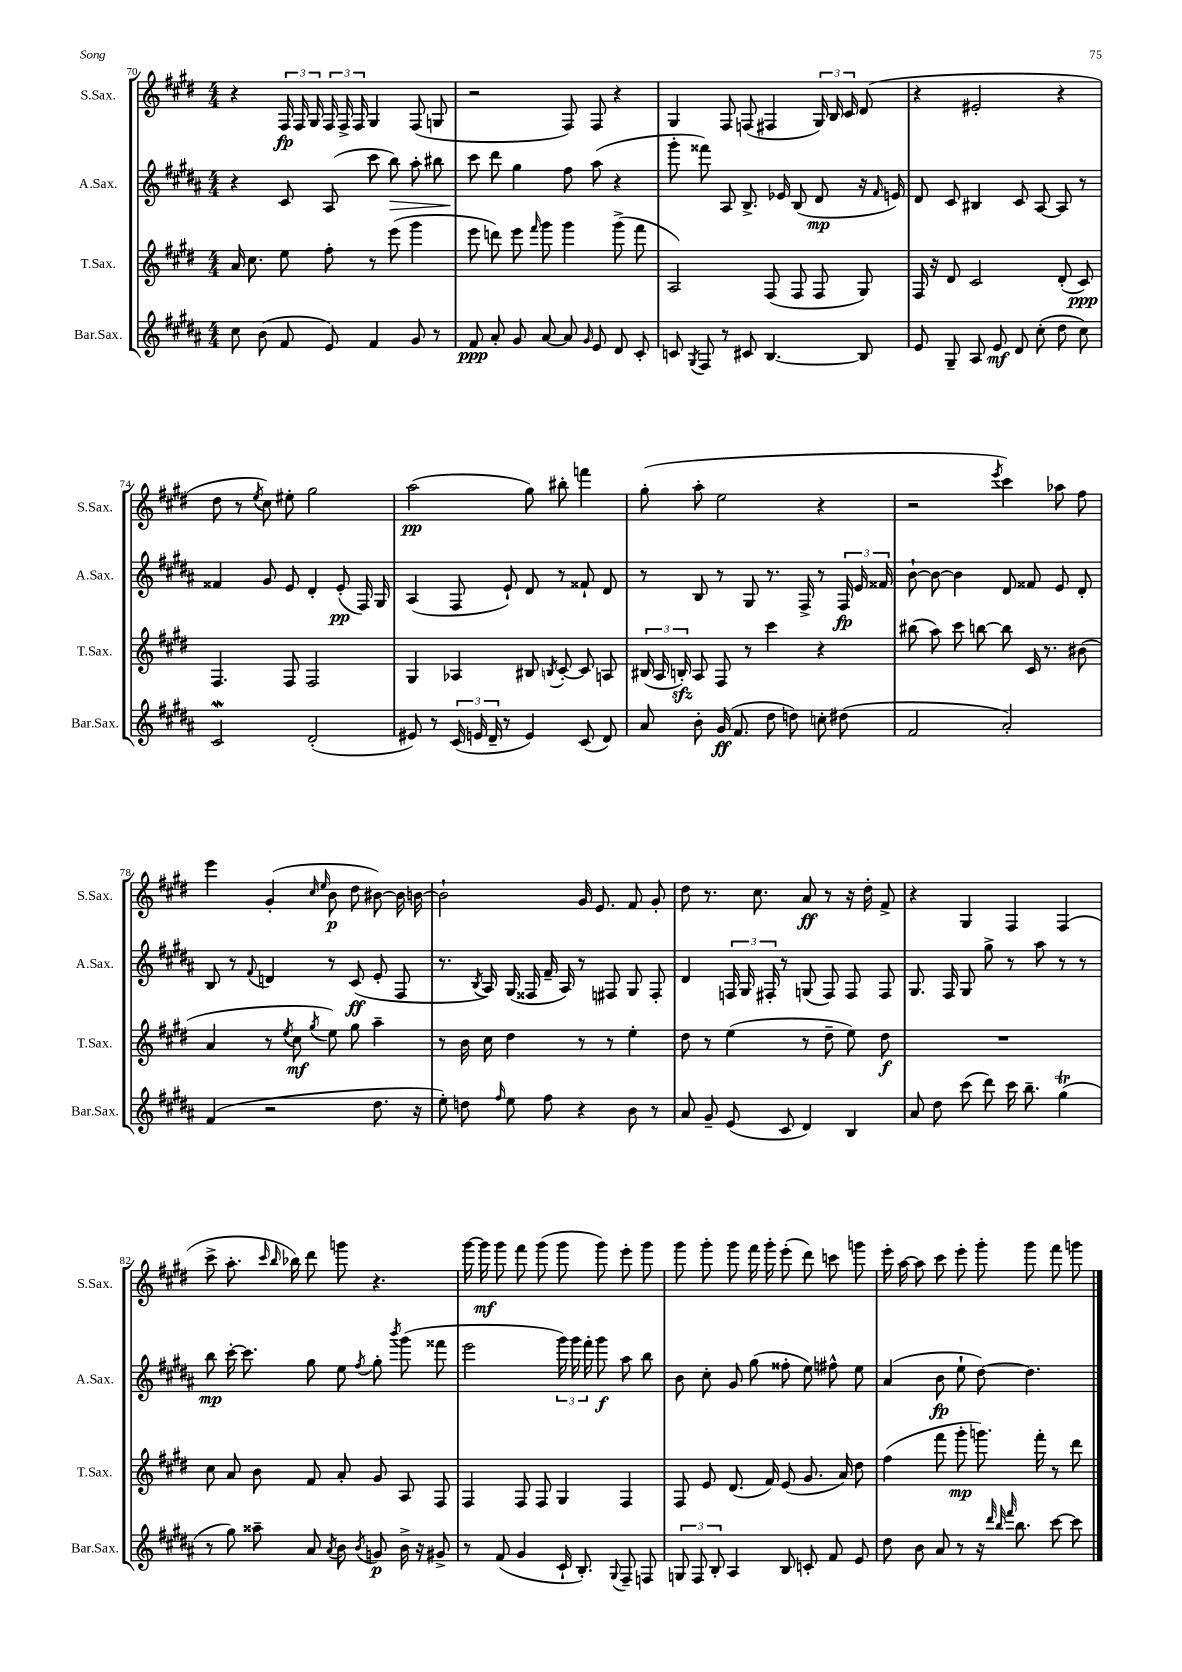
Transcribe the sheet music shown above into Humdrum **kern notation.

**kern	**dynam	**kern	**dynam	**kern	**dynam	**kern	**dynam
*part4	*part4	*part3	*part3	*part2	*part2	*part1	*part1
*staff4	*staff4	*staff3	*staff3	*staff2	*staff2	*staff1	*staff1
*I"Bar.Sax.	*	*I"T.Sax.	*	*I"A.Sax.	*	*I"S.Sax.	*
*I'Bar.Sax.	*	*I'T.Sax.	*	*I'A.Sax.	*	*I'S.Sax.	*
*clefG2	*	*clefG2	*	*clefG2	*	*clefG2	*
*k[f#c#g#d#a#]	*	*k[f#c#g#d#]	*	*k[f#c#g#d#a#]	*	*k[f#c#g#d#]	*
*M4/4	*	*M4/4	*	*M4/4	*	*M4/4	*
=70	=70	=70	=70	=70	=70	=70	=70
8cc#\	.	16a/	.	4r	.	4r	.
.	.	8.cc#\	.	.	.	.	.
(8b\	.	.	.	.	.	.	.
8f#/	.	8ee\	.	8c#/	.	24F#/	fp
.	.	.	.	.	.	24F#/	.
.	.	.	.	.	.	24G#/	.
8e/)	.	8ff#'\	.	(8A#/	.	24F#/	.
.	.	.	.	.	.	24F#^/	.
.	.	.	.	.	.	24F#/	.
4f#/	.	8r	.	8ccc#\	.	4G#/	.
!	!	!	!	!	!LO:HP:b	!	!
.	.	(8eee\	.	8bb\)	>	.	.
8g#/	.	4ggg#\	.	8aa#'\	.	(8F#/	.
8r	.	.	.	8bb#X\	.	8Gn/	.
=71	=71	=71	=71	=71	=71	=71	=71
8f#/	ppp	8eee\	.	8ccc#\	.	2r	.
8a#'/	.	8dddn\)	.	8ddd#\	]	.	.
8g#/	.	8eee\	.	4gg#\	.	.	.
.	.	16qqfff#/	.	.	.	.	.
[8a#/	.	8ggg#\	.	.	.	.	.
8a#/]	.	4ggg#\	.	8ff#\	.	8F#/)	.
16qqg#/	.	.	.	.	.	.	.
8e/	.	.	.	(8aa#\	.	8F#/	.
8d#/	.	(8ggg#^\	.	4r	.	4r	.
8c#'/	.	8fff#\	.	.	.	.	.
=72	=72	=72	=72	=72	=72	=72	=72
8cn/	.	2A/)	.	8ggg#'\	.	4G#/	.
8qG#/	.	.	.	.	.	.	.
8F#/	.	.	.	8fff##X\)	.	.	.
8r	.	.	.	8A#/	.	8F#/	.
8c#X/	.	.	.	8.B^/	.	(8Fn/	.
[4.B/	.	(8F#/	.	.	.	4F#X/	.
.	.	.	.	16e-X/	.	.	.
.	.	8F#/	.	(8B/	.	.	.
.	.	8F#/	.	8d#/	mp	24G#/)	.
.	.	.	.	.	.	24B/	.
.	.	.	.	.	.	24c#/	.
8B/]	.	8G#/)	.	16r	.	(8d#/	.
.	.	.	.	16qqf#/	.	.	.
.	.	.	.	16en/)	.	.	.
=73	=73	=73	=73	=73	=73	=73	=73
8e/	.	16F#/	.	8d#/	.	4r	.
.	.	16r	.	.	.	.	.
8G#~/	.	8d#/	.	8c#/	.	.	.
8A#/	.	2c#/	.	4B#X/	.	2e#X'/	.
8e/	mf	.	.	.	.	.	.
8d#/	.	.	.	8c#/	.	.	.
(8cc#'\	.	.	.	[8A#/	.	.	.
8dd#\	.	(8d#'/	.	8A#/]	.	4r	.
8cc#\)	.	8c#/)	ppp	8r	.	.	.
!!LO:LB:g=z
=74	=74	=74	=74	=74	=74	=74	=74
2c#W/	.	4.F#/	.	4f##X/	.	8dd#\	.
.	.	.	.	.	.	8r	.
.	.	.	.	.	.	8qee/	.
.	.	.	.	8g#/	.	8cc#\)	.
.	.	8F#/	.	8e/	.	8ee#X'\	.
(2d#'/	.	2F#/	.	4d#'/	.	2gg#\	.
.	.	.	.	(8e'/	pp	.	.
.	.	.	.	16F#/)	.	.	.
.	.	.	.	16G#/	.	.	.
=75	=75	=75	=75	=75	=75	=75	=75
8e#X/)	.	4G#/	.	(4A#/	.	(2aa\	pp
8r	.	.	.	.	.	.	.
(24c#/	.	4A-X/	.	8F#/	.	.	.
24en/	.	.	.	.	.	.	.
24d#~/	.	.	.	.	.	.	.
8r	.	.	.	8e`/)	.	.	.
4e/)	.	8B#X/	.	8d#/	.	8gg#\)	.
.	.	8qBn/	.	.	.	.	.
.	.	[8c#'/	.	8r	.	8bb#X'\	.
(8c#/	.	8c#/]	.	8f##X`/	.	4fffn\	.
8d#/)	.	8An/	.	8d#/	.	.	.
=76	=76	=76	=76	=76	=76	=76	=76
8a#/	.	(24B#X/	.	8r	.	(8gg#'\	.
.	.	24A/	.	.	.	.	.
.	.	24Bnzz'/)	.	.	.	.	.
8b'\	.	8A/	.	8B/	.	8aa'\	.
(16g#/	ff	8F#/	.	8r	.	2ee\	.
8.f#/	.	.	.	.	.	.	.
.	.	8r	.	8G#/	.	.	.
8dd#\	.	4ccc#\	.	8.r	.	.	.
8ddn\)	.	.	.	.	.	.	.
.	.	.	.	16F#^/	.	.	.
8ccn'\	.	4r	.	8r	.	4r	.
(8dd#X\	.	.	.	24F#/	fp	.	.
.	.	.	.	24e/	.	.	.
.	.	.	.	24f##X/	.	.	.
=77	=77	=77	=77	=77	=77	=77	=77
2f#/	.	(8bb#X\	.	[8b`\	.	2r	.
.	.	8aa\)	.	8b\_	.	.	.
.	.	8ccc#\	.	4b\]	.	.	.
.	.	[8bbn\	.	.	.	.	.
.	.	.	.	.	.	8qeee/	.
2a#'/)	.	8bb\]	.	8d#/	.	4ccc#\)	.
.	.	16c#/	.	8f##X/	.	.	.
.	.	8.r	.	.	.	.	.
.	.	.	.	8e/	.	8aa-X\	.
.	.	(8b#X\	.	8d#'/	.	8ff#\	.
!!LO:LB:g=z
=78	=78	=78	=78	=78	=78	=78	=78
(4f#/	.	4a/	.	8B/	.	4eee\	.
.	.	.	.	8r	.	.	.
.	.	.	.	8qqf#/	.	.	.
2r	.	8r	.	4dn/	.	(4g#'/	.
.	.	8qee/	.	.	.	.	.
.	.	8cc#\	mf	.	.	.	.
.	.	.	.	.	.	16qqcc#/	.
.	.	8qgg#/	.	.	.	16qqee/	.
.	.	8ee\)	.	8r	.	8b\	p
.	.	8gg#\	.	(8c#/	ff	8dd#\	.
8.dd#\	.	4aa~\	.	8e'/	.	[8b#X\)	.
.	.	.	.	8F#/	.	16b#\]	.
16r	.	.	.	.	.	[16bn\	.
=79	=79	=79	=79	=79	=79	=79	=79
8ee'\)	.	8r	.	8.r	.	2b`\]	.
8ddn\	.	16b\	.	.	.	.	.
.	.	.	.	8qB/	.	.	.
.	.	16cc#\	.	16A#/)	.	.	.
16qqff#/	.	.	.	.	.	.	.
8ee\	.	4dd#\	.	(16G#/	.	.	.
.	.	.	.	16F##X/	.	.	.
8ff#\	.	.	.	16f#~/	.	.	.
.	.	.	.	16A#/)	.	.	.
4r	.	8r	.	8r	.	16g#/	.
.	.	.	.	.	.	8.e/	.
.	.	8r	.	8F#X/	.	.	.
8b\	.	4ee'\	.	8G#/	.	8f#/	.
8r	.	.	.	8F#'/	.	8g#'/	.
=80	=80	=80	=80	=80	=80	=80	=80
8a#/	.	8dd#\	.	4d#/	.	8dd#\	.
8g#~/	.	8r	.	.	.	8.r	.
(8e/	.	(4ee\	.	24Fn/	.	.	.
.	.	.	.	24G#/	.	.	.
.	.	.	.	.	.	8.cc#\	.
.	.	.	.	24F#X'/	.	.	.
8c#/	.	.	.	8r	.	.	.
4d#/)	.	8r	.	(8Gn/	.	8a/	ff
.	.	8dd#~\	.	8F#/)	.	8r	.
4B/	.	8ee\)	.	8F#/	.	16r	.
.	.	.	.	.	.	16dd#'\	.
.	.	8dd#\	f	8F#/	.	8f#^/	.
=81	=81	=81	=81	=81	=81	=81	=81
8a#/	.	1r	.	8.G#/	.	4r	.
8dd#\	.	.	.	.	.	.	.
.	.	.	.	16F#/	.	.	.
(8ccc#\	.	.	.	8G#/	.	4G#/	.
8ddd#\)	.	.	.	8gg#^\	.	.	.
16ccc#\	.	.	.	8r	.	4F#/	.
8.bb~\	.	.	.	.	.	.	.
.	.	.	.	8aa#\	.	.	.
(4gg#T\	.	.	.	8r	.	(4F#/	.
.	.	.	.	8r	.	.	.
!!LO:LB:g=z
=82	=82	=82	=82	=82	=82	=82	=82
8r	.	8cc#\	.	8bb\	mp	8ccc#^\	.
8gg#\)	.	8a/	.	[16ccc#'\	.	8.aa'\	.
.	.	.	.	8.ccc#\]	.	.	.
8aa##X~\	.	8b\	.	.	.	.	.
.	.	.	.	.	.	16qqccc#/	.
.	.	.	.	.	.	16qqbb/	.
.	.	.	.	.	.	16bb-X\)	.
8a#/	.	8f#/	.	8gg#\	.	8ddd#\	.
8qa#/	.	.	.	.	.	.	.
8b\	.	8a'/	.	8ee\	.	8gggn\	.
8qb/	.	.	.	8qff#/	.	.	.
8gn/	p	8g#/	.	8gg#'\	.	4.r	.
.	.	.	.	8qbbb/	.	.	.
16b^\	.	8A/	.	(8ggg#\	.	.	.
16r	.	.	.	.	.	.	.
8g#X^/	.	8F#/	.	8fff##X\	.	.	.
=83	=83	=83	=83	=83	=83	=83	=83
8r	.	4F#/	.	2eee\	.	[16ggg#\	.
.	.	.	.	.	.	16ggg#\]	mf
(8f#/	.	.	.	.	.	8ggg#\	.
4g#/	.	8F#/	.	.	.	8fff#\	.
.	.	8F#/	.	.	.	(8ggg#\	.
16c#`/	.	4G#/	.	24ggg#\)	.	8ggg#\	.
.	.	.	.	24ggg#\	.	.	.
8.B'/)	.	.	.	.	.	.	.
.	.	.	.	24fff#'\	.	.	.
.	.	.	.	8ggg#\	f	8ggg#\)	.
8qqG#/	.	.	.	.	.	.	.
8F#~/	.	4F#/	.	8aa#\	.	8eee'\	.
8Fn/	.	.	.	8bb\	.	8ggg#\	.
=84	=84	=84	=84	=84	=84	=84	=84
12Gn/	.	8F#/	.	8b\	.	8ggg#\	.
12F#/	.	.	.	.	.	.	.
.	.	8e/	.	8cc#'\	.	8ggg#'\	.
12B'/	.	.	.	.	.	.	.
4A#/	.	(8.d#/	.	8g#/	.	8ggg#\	.
.	.	.	.	(8gg#\	.	16fff#\	.
.	.	16f#/)	.	.	.	16ggg#'\	.
8B/	.	(8e/	.	8ff##X'\	.	(8eee'\	.
8cn'/	.	8.g#/	.	8ee\)	.	8ddd#\)	.
8f#/	.	.	.	8ff#X^^\	.	8cccn\	.
.	.	16a/)	.	.	.	.	.
8e/	.	8dd#\	.	8ee\	.	8gggn\	.
=85	=85	=85	=85	=85	=85	=85	=85
8dd#\	.	(4ff#\	.	(4a#/	.	16eee'\	.
.	.	.	.	.	.	[16aa\	.
8b\	.	.	.	.	.	8aa\]	.
8a#/	.	8fff#\	.	8b\	fp	8ccc#\	.
8r	.	8ggg#'\	mp	8ee`\	.	8eee'\	.
16r	.	8.gggn\)	.	[8dd#\)	.	8ggg#'\	.
32qqddd#/	.	.	.	.	.	.	.
32qqbb/	.	.	.	.	.	.	.
32qqfff#/	.	.	.	.	.	.	.
8.bb\	.	.	.	.	.	.	.
.	.	.	.	4.dd#\]	.	8ggg#\	.
.	.	16fff#'\	.	.	.	.	.
[8ccc#\	.	8r	.	.	.	8fff#\	.
8ccc#\]	.	8ddd#\	.	.	.	8gggn\	.
==	==	==	==	==	==	==	==
*-	*-	*-	*-	*-	*-	*-	*-
